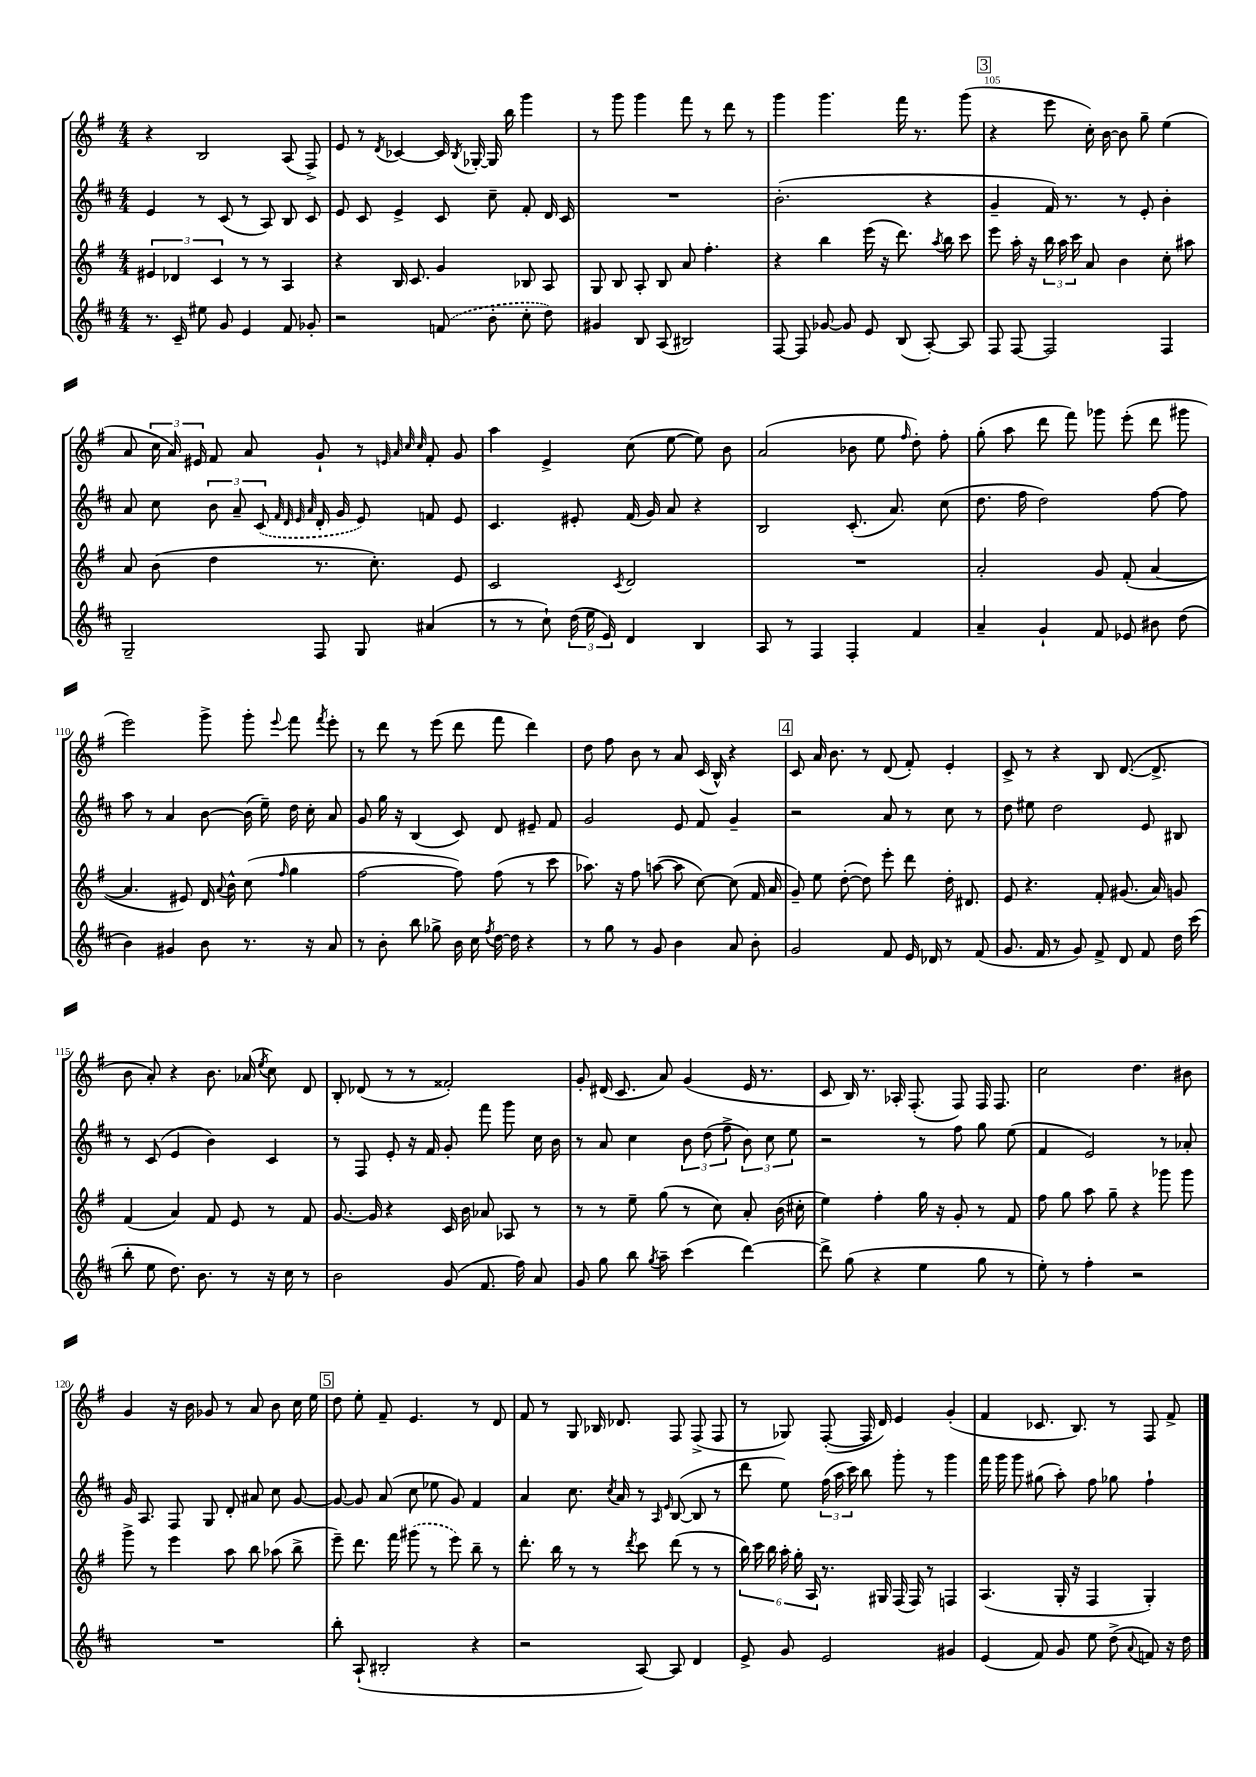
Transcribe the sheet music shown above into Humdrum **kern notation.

**kern	**kern	**kern	**kern
*staff4	*staff3	*staff2	*staff1
*clefG2	*clefG2	*clefG2	*clefG2
*k[f#c#]	*k[f#]	*k[f#c#]	*k[f#]
*M4/4	*M4/4	*M4/4	*M4/4
8.r	6e#	4e	4r
.	6d-	.	.
16c#~	.	.	.
8ee#	.	8r	2B
.	6c	.	.
8g	.	(8c#	.
4e	8r	8r	.
.	8r	8A)	.
8f#	4A	8B	(8A
8g-'	.	8c#	8F#^)
=	=	=	=
2r	4r	8e	8e
.	.	8c#	8r
.	.	.	8qd
.	16B	4e^	[4c-
.	8.c	.	.
(8f	4g	8c#	16c-]
.	.	.	8qB
.	.	.	[16G-'
8b'	.	8cc#~	16G-]
.	.	.	16bb
8cc#'	8B-	8f#'	4ggg
8dd)	8A	16d	.
.	.	16c#	.
=	=	=	=
4g#	8G	1r	8r
.	8B	.	8ggg
8B	8A'	.	4ggg
(8A	8B	.	.
2B#)	8a	.	8fff#
.	4.ff#'	.	8r
.	.	.	8ddd
.	.	.	8r
=	=	=	=
[8F#	4r	(2.b'	4ggg
8F#]	.	.	.
[8g-	4bb	.	4.ggg
8g-]	.	.	.
8e	(16eee	.	.
.	16r	.	.
(8B	8.ddd)	.	16fff#
.	.	.	8.r
[8A')	.	4r	.
.	8qaa	.	.
.	16bb	.	.
8A]	8ccc	.	(8ggg
=	=	=	=
8F#	8eee	4g~	4r
[8F#	16aa'	.	.
.	16r	.	.
2F#]	24bb	16f#)	8eee
.	24aa	.	.
.	.	8.r	.
.	24ccc	.	.
.	8a	.	16cc')
.	.	.	[16b
.	4b	8r	8b]
.	.	8e'	8gg~
4F#	8cc'	4b'	(4ee
.	8aa#	.	.
=	=	=	=
2G~	8a	8a	8a
.	(8b	8cc#	24cc
.	.	.	24a)
.	.	.	24e#
.	4dd	12b	8f#
.	.	12a~	.
.	.	.	8a
.	.	(12c#	.
.	.	32qqf#	.
.	.	32qqd	.
.	.	32qqe	.
.	.	32qqa	.
8F#	8.r	16d'	8g`
.	.	16g	.
8G	.	8e)	8r
.	8.cc')	.	.
.	.	.	32qqe
.	.	.	32qqa
.	.	.	32qqcc
.	.	.	32qqcc
(4a#	.	8f	8f#'
.	8e	8e	8g
=	=	=	=
8r	2c	4.c#	4aa
8r	.	.	.
8cc#`)	.	.	4e^
(24dd	.	8e#'	.
24ee	.	.	.
24e)	.	.	.
.	8qc	.	.
4d	2d	(16f#	(8cc
.	.	16g)	.
.	.	8a	[8ee
4B	.	4r	8ee])
.	.	.	8b
=	=	=	=
8A	1r	2B	(2a
8r	.	.	.
4F#	.	.	.
4F#'	.	(8.c#'	8b-
.	.	.	8ee
.	.	8.a)	.
.	.	.	16qqff#
4f#	.	.	8dd')
.	.	(8cc#	8ff#'
=	=	=	=
4a~	2a'	8.dd	(8gg'
.	.	.	8aa
.	.	16ff#	.
4g`	.	2dd)	8ddd
.	.	.	8fff#)
8f#	8g	.	8ggg-
8e-	(8f#'	.	(8eee'
8b#	[4a	[8ff#	8ddd
(8dd	.	8ff#]	8ggg#
=	=	=	=
4b)	4.a]	8aa	2eee)
.	.	8r	.
4g#	.	4a	.
.	8e#)	.	.
8b	16d	[8b	8ggg^
.	8qqa	.	.
.	16b^^	.	.
8.r	(8cc	(16b]	8ggg'
.	.	16ee~)	.
.	16qqff#	.	8qqeee
.	4gg	16dd	8fff#
16r	.	16cc#'	.
.	.	.	8qfff#
8a	.	8a	8eee'
=	=	=	=
8r	[2ff#	8g	8r
8b'	.	16gg	8ddd
.	.	16r	.
8bb	.	(4B	8r
8gg-^	.	.	(8eee
16b	8ff#])	8c#)	8ddd
16cc#	.	.	.
8qff#	.	.	.
[16dd	(8ff#	8d	8fff#
16dd]	.	.	.
4r	8r	8e#~	4ddd)
.	8ccc	8f#	.
=	=	=	=
8r	8.aa-)	2g	8dd
8gg	.	.	8ff#
.	16r	.	.
8r	8ff#	.	8b
8g	([8aa	.	8r
4b	8aa]	8e	8a
.	[8cc)	8f#	(16c
.	.	.	16B^^)
8a	(8cc]	4g~	4r
8b'	16f#	.	.
.	16a	.	.
=	=	=	=
2g	8g~)	2r	8c
.	8ee	.	16a
.	.	.	8.b
.	([8dd'	.	.
.	8dd])	.	8r
8f#	8eee'	8a	(8d
16e	8ddd	8r	8f#')
16d-	.	.	.
8r	16dd'	8cc#	4e'
.	8.d#	.	.
(8f#	.	8r	.
=	=	=	=
8.g	8e	8dd	8c^
.	4.r	8ee#	8r
16f#	.	.	.
8r	.	2dd	4r
8g)	.	.	.
8f#^	8f#'	.	8B
8d	(8.g#	.	([8.d
8f#	.	8e	.
.	16a)	.	8.d^]
16dd	8g	8B#	.
(16ccc#	.	.	.
=	=	=	=
8bb'	(4f#	8r	8b
8ee	.	(8c#	8a')
8.dd)	4a)	4e	4r
8.b	.	.	.
.	8f#	4b)	8.b
8r	8e	.	.
.	.	.	(16a-
.	.	.	8qee
16r	8r	4c#	8cc)
16cc#	.	.	.
8r	8f#	.	8d
=	=	=	=
2b	[8.g	8r	8B'
.	.	8F#	(8d-
.	16g]	.	.
.	4r	8e'	8r
.	.	16r	8r
.	.	16f#	.
(8g	16c	8g'	2f##')
.	16b	.	.
8.f#	8a-	8fff#	.
.	8A-	8ggg	.
16ff#)	.	.	.
8a	8r	16cc#	.
.	.	16b	.
=	=	=	=
8g	8r	8r	8g'
8gg	8r	8a	(16d#
.	.	.	8.c
8bb	8ee~	4cc#	.
8qgg	.	.	.
8aa~	(8gg	.	8a)
(4ccc#	8r	12b	(4g
.	.	(12dd	.
.	8cc)	.	.
.	.	12ff#^	.
[4ddd)	8a'	12b)	16e
.	.	.	8.r
.	.	12cc#	.
.	(16b	.	.
.	.	12ee	.
.	16cc#'	.	.
=	=	=	=
8ddd^]	4ee)	2r	8c
(8gg	.	.	16B)
.	.	.	8.r
4r	4ff#'	.	.
.	.	.	16A-'
.	.	.	(8.F#'
4ee	16gg	8r	.
.	16r	.	.
.	8g'	8ff#	8F#)
8gg	8r	8gg	16F#
.	.	.	8.F#
8r	8f#	(8ee	.
=	=	=	=
8ee')	8ff#	4f#	2cc
8r	8gg	.	.
4ff#'	8aa	2e)	.
.	8gg~	.	.
2r	4r	.	4.dd
.	8ggg-	8r	.
.	8ggg-	8a-'	8b#
=	=	=	=
1r	8ggg^	16g	4g
.	.	8.A	.
.	8r	.	.
.	4eee	8F#	16r
.	.	.	16b
.	.	8G	8g-
.	8aa	8d'	8r
.	8bb	8a#	8a
.	(8aa-	8cc#	8b
.	8bb^	[8g	16cc
.	.	.	16ee
=	=	=	=
8bb'	8eee~)	8g_	8dd
(8A`	8.ddd	8g]	8ee'
2B#'	.	(8a	8f#~
.	16fff#	.	.
.	(8ggg#	8cc#	4.e
.	8r	8ee-	.
.	8eee)	8g)	.
4r	8bb~	4f#	8r
.	8r	.	8d
=	=	=	=
2r	8.ddd'	4a	8f#
.	.	.	8r
.	16bb	.	.
.	8r	8.cc#	8G
.	8r	.	16B-
.	.	8qcc#	.
.	.	16a	8.d-
.	8qddd	.	.
[8A)	8ccc	8r	.
.	.	16qqA	.
.	.	16qqe	.
8A]	(8ddd	([8B	8F#
4d	8r	8B]	(8F#^
.	8r	8r	8F#
=	=	=	=
8e^	24bb)	8ddd	8r
.	24ccc	.	.
.	24bb	.	.
8g	24aa'	8ee)	8G-)
.	24gg'	.	.
.	24A	.	.
2e	8.r	(24ff#	([8F#'
.	.	24aa	.
.	.	24ccc#)	.
.	.	8bb	16F#]
.	16G#	.	16d)
.	(16F#	8ggg'	4e
.	16F#)	.	.
.	8r	8r	.
4g#	4F	4ggg	(4g'
=	=	=	=
(4e	(4.A	16fff#	4f#
.	.	16ggg	.
.	.	8ggg	.
8f#)	.	(8gg#	8.c-
8g	16G'	8aa')	.
.	16r	.	8.B)
8ee	4F#	8ff#	.
(8dd^	.	8gg-	8r
8qqa	.	.	.
8f)	4G')	4ff#`	8F#
16r	.	.	8f#^
16dd	.	.	.
==	==	==	==
*-	*-	*-	*-
